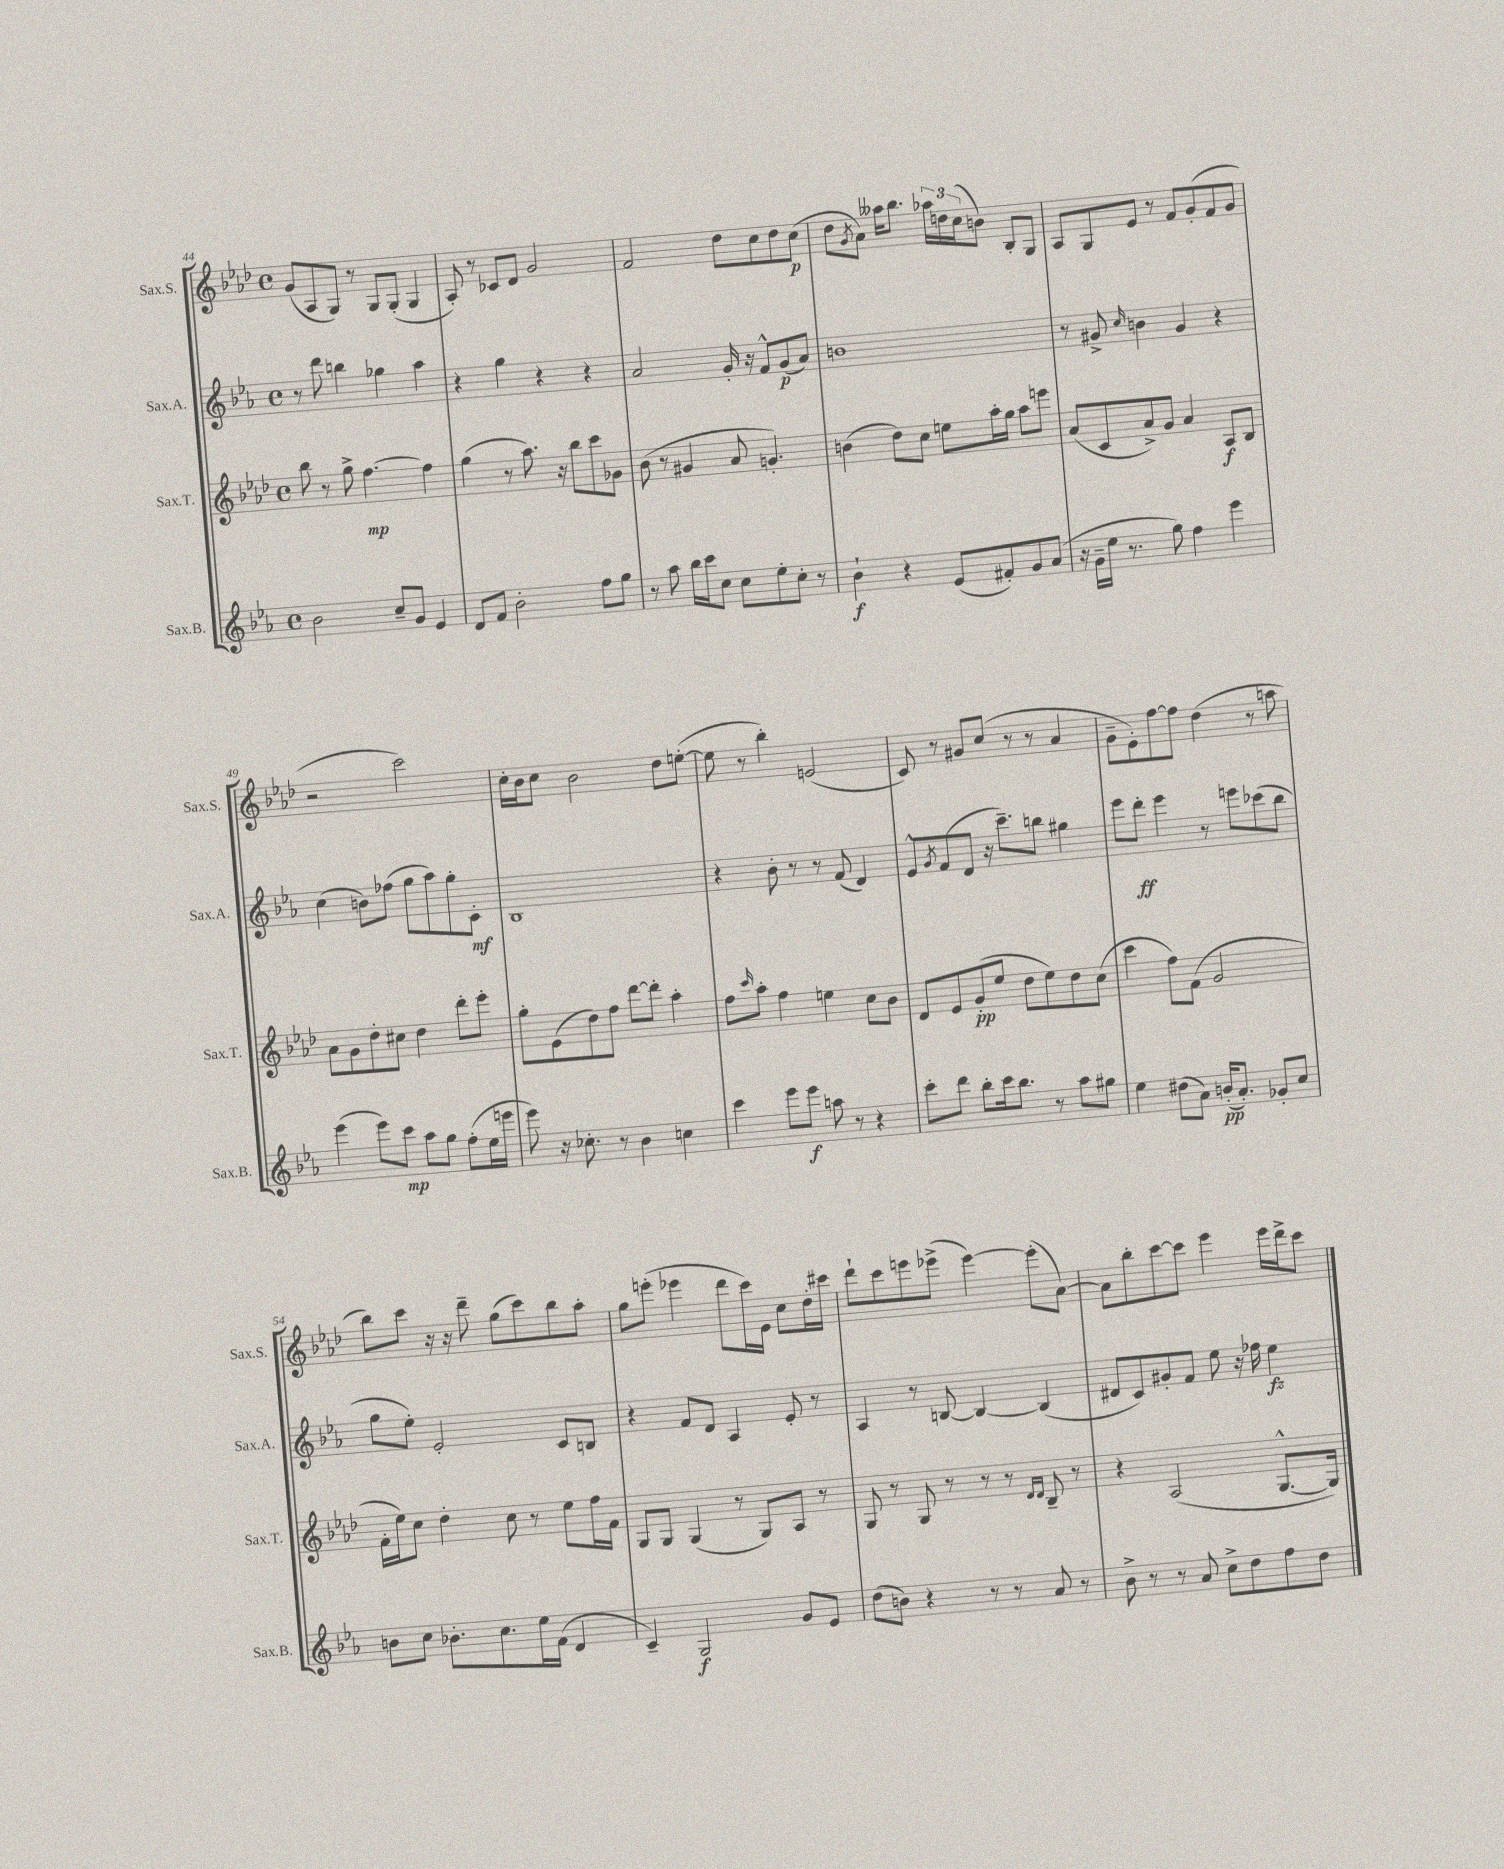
<<
\new StaffGroup <<
\new Staff = "s0" \with { instrumentName = "Sax.S." shortInstrumentName = "Sax.S." } {
    \clef treble \key aes \major \defaultTimeSignature \time 4/4
    g'8( aes8 g8) r8 g8 g8-.( g4 |
    aes8-.) r8 ces'8 des'8 g'2 |
    f'2 des''8 c''8 des''8 c''8\p( |
    des''8 \acciaccatura { g'8 } aes'8) aeses''16 bes''8. \tuplet 3/2 { aes''16 d''16 c''16( } b'8) bes8-. g8 |
    aes8 g8 ees'8 r8 f'8 g'8-.( f'8 g'8 |
    r2 c'''2) |
    c''16-. bes'16 c''8 bes'2 des''8 e''8~-.( |
    e''8 r8 bes''4-.) e'2( |
    c'8) r8 gis'8 c''8( r8 r8 aes'4 |
    g'8-- ees'8-.) f''8~ f''8 des''4( r8 a''8 |
    bes''8) c'''8 r16 r16 des'''8-- g''8( c'''8) bes''8 aes''8-. |
    g''8 e'''8-.( ees'''4 des'''8 c'''16) ees'16 c''8 des''16-. cis'''16 |
    des'''8-! c'''8 e'''8 ees'''8->( ees'''4~) ees'''8-.( aes'8~) |
    aes'8 bes''8-. c'''8~ c'''8 ees'''4 ees'''16 des'''16-> c'''8 \bar "|." |
}
\new Staff = "s1" \with { instrumentName = "Sax.A." shortInstrumentName = "Sax.A." } {
    \clef treble \key ees \major \defaultTimeSignature \time 4/4
    r8 d'''8 b''4 ges''4 aes''4 |
    r4 g''4 r4 r4 |
    aes'2 g'16-. r16 f'8-^ g'8\p( aes'8) |
    b'1 |
    r8 gis'8-> \grace { c''16 } b'4 gis'4 r4 |
    c''4( b'8) fes''8( g''8 aes''8) g''8-. c'8-.\mf |
    bes1 |
    r4 bes'8-. r8 r8 f'8( d'4) |
    ees'8-^ \acciaccatura { g'8 } f'8( d'8 r16 c'''8.--) b''8 gis''4 |
    ees'''8 d'''8-.\ff ees'''4 r8 e'''8 ces'''8( bes''8 |
    g''8 ees''8-.) ees'2-. c'8 b8 |
    r4 f'8 d'8 aes4 ees'8-. r8 |
    aes4 r8 b8~ b4~ b4( |
    dis'8 c'8) gis'8-. f'8 ees''8 r16 fes''16 ees''4\fz \bar "|." |
}
\new Staff = "s2" \with { instrumentName = "Sax.T." shortInstrumentName = "Sax.T." } {
    \clef treble \key aes \major \defaultTimeSignature \time 4/4
    bes''8 r8 g''8-> f''4.~\mp f''4 |
    g''4( r8 aes''8.) r16 bes''8 c'''8 ges'8 |
    bes'8( r8 gis'4 aes'8 g'4.-.) |
    b'4( des''8) c''8 e''8 aes''16-. g''16 aes''8 e'''8 |
    aes'8( c'8 aes'8->) g'8 aes'4 aes8\f bes8 |
    aes'8 g'8 des''8-. cis''8 des''4 des'''8-. ees'''8-. |
    g''8-. ees'8( des''8) f''8 des'''8~ des'''8-. aes''4-. |
    f''8 \grace { c'''16 } aes''8-. f''4 e''4 c''8 bes'8 |
    des'8 ees'8 g'8-.\pp( ees''8 des''8 ees''8) des''8 c''8( |
    c'''4 f''8) f'8( g'2 |
    f'16-. ees''16) c''8 des''4-. c''8 r8 ees''8 f''16 f'16 |
    g8 g8 g4( r8 g8) aes8 r8 |
    g8 r8 g8 r8 r8 r8 \grace { des'16 des'16 } bes8-- r8 |
    r4 aes2( g8.~-^ g16) \bar "|." |
}
\new Staff = "s3" \with { instrumentName = "Sax.B." shortInstrumentName = "Sax.B." } {
    \clef treble \key ees \major \defaultTimeSignature \time 4/4
    bes'2 c''8-- g'8 ees'4 |
    d'8 f'8 bes'2-. f''8 g''8 |
    r8 aes''8 bes''16 c'''16 c''8 c''8 ees''8-. c''8-. r8 |
    bes'4-!\f r4 ees'8( fis'8-.) g'8 aes'8( |
    r16 g'16-- ees''16 r8. g''8) f''4 ees'''4 |
    ees'''4( ees'''8) c'''8\mp aes''8 g''8 f''8-.( ees''16 e'''16 |
    ees'''8) r16 ces''8.-. r8 bes'4 c''4 |
    c'''4 ees'''8 ees'''8\f a''8 r8 r4 |
    c'''8-. d'''8 bes''8-. c'''16 bes''8. r8 aes''8 gis''8 |
    ees''4 dis''8( aes'8) b'16-.\pp( aes'8.-.) ges'8-. c''8 |
    b'8 c''8 bes'8.-. c''8. ees''16 f'16( d'4 |
    c'4--) g2\f g'8 ees'8 |
    d''8( b'8) r4 r8 r8 aes'8 r8 |
    bes'8-> r8 r8 aes'8 c''8-> d''8 f''8 d''8 \bar "|." |
}
>>
>>
\layout { \context { \Score currentBarNumber = #44 } }
